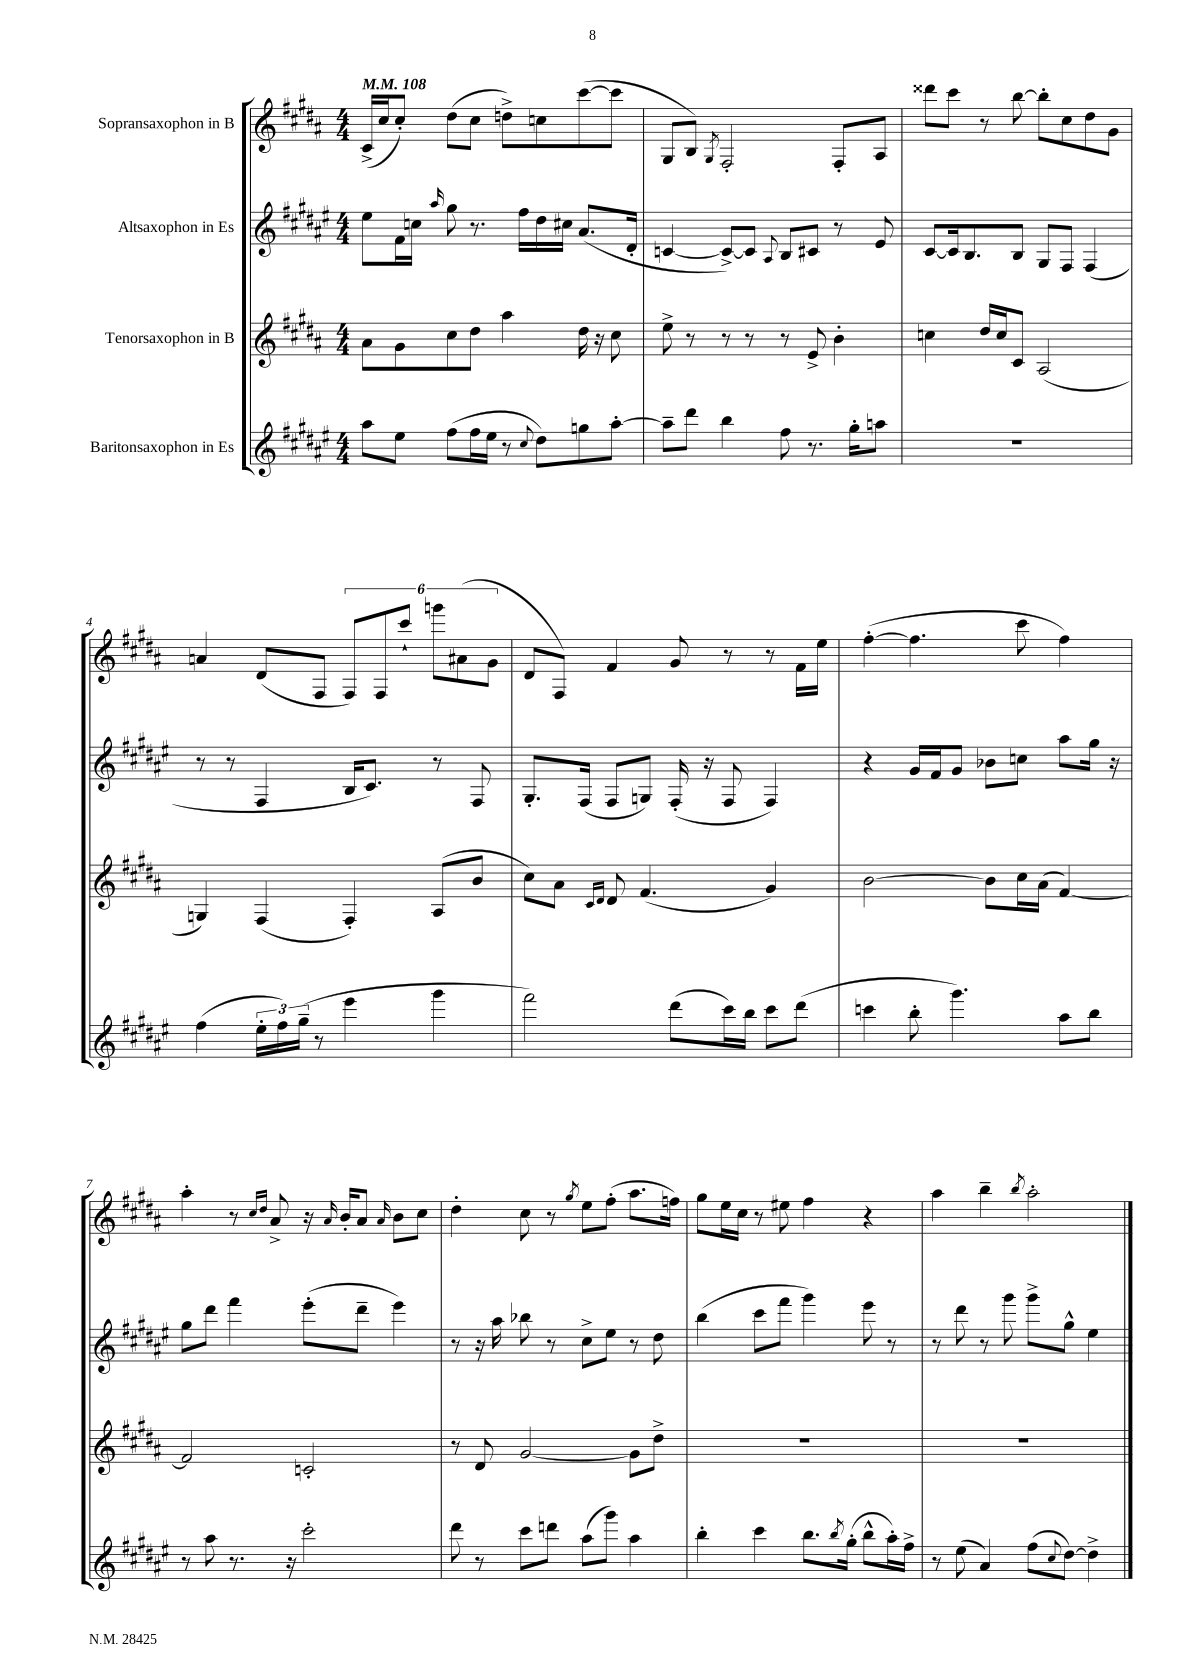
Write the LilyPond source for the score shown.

<<
\new StaffGroup <<
\new Staff = "s0" \with { instrumentName = "Sopransaxophon in B" } {
    \clef treble \key b \major \numericTimeSignature \time 4/4 \tempo 4 = 108
    cis'16->( cis''16 cis''8-.) dis''8( cis''8 d''8->) c''8 cis'''8~( cis'''8 |
    gis8 b8) \acciaccatura { gis8 } fis2-. fis8-. ais8 |
    disis'''8 cis'''8 r8 b''8~ b''8-. cis''8 dis''8 gis'8 |
    a'4 dis'8( fis8 \tuplet 6/4 { fis8) fis8 cis'''8-! g'''8 ais'8( gis'8 } |
    dis'8 fis8) fis'4 gis'8 r8 r8 fis'16 e''16 |
    fis''4~-.( fis''4. cis'''8 fis''4) |
    ais''4-. r8 \grace { cis''16 dis''16 } ais'8-> r16 \grace { ais'16 } b'16-. ais'8 \grace { ais'16 } b'8 cis''8 |
    dis''4-. cis''8 r8 \acciaccatura { gis''8 } e''8 fis''8-.( ais''8. f''16) |
    gis''8 e''16 cis''16 r8 eis''8 fis''4 r4 |
    ais''4 b''4-- \acciaccatura { b''8 } ais''2-. \bar "|." |
}
\new Staff = "s1" \with { instrumentName = "Altsaxophon in Es" } {
    \clef treble \key fis \major \numericTimeSignature \time 4/4
    eis''8 fis'16 c''16 \grace { ais''16 } gis''8 r8. fis''16 dis''16 cis''16 ais'8.( dis'16-. |
    c'4~ c'8~->) c'8 \appoggiatura { ais8 } b8 cis'8 r8 eis'8 |
    cis'8~ cis'16 b8. b8 gis8 fis8 fis4( |
    r8 r8 fis4 b16 cis'8.) r8 fis8 |
    gis8.-. fis16( fis8 g8) fis16-.( r16 fis8 fis4) |
    r4 gis'16 fis'16 gis'8 bes'8 c''8 ais''8 gis''16 r16 |
    gis''8 dis'''8 fis'''4 eis'''8-.( dis'''8-- eis'''4) |
    r8 r16 ais''16 bes''8 r8 cis''8-> eis''8 r8 dis''8 |
    b''4( cis'''8 fis'''8 gis'''4) eis'''8 r8 |
    r8 dis'''8 r8 gis'''8 gis'''8-> gis''8-^ eis''4 \bar "|." |
}
\new Staff = "s2" \with { instrumentName = "Tenorsaxophon in B" } {
    \clef treble \key b \major \numericTimeSignature \time 4/4
    ais'8 gis'8 cis''8 dis''8 ais''4 dis''16 r16 cis''8 |
    e''8-> r8 r8 r8 r8 e'8-> b'4-. |
    c''4 dis''16 c''16 cis'8 ais2( |
    g4) fis4( fis4-.) ais8( b'8 |
    cis''8) ais'8 \grace { cis'16 dis'16 } dis'8 fis'4.( gis'4) |
    b'2~ b'8 cis''16 ais'16( fis'4~) |
    fis'2 c'2-. |
    r8 dis'8 gis'2~ gis'8 dis''8-> |
    R1 |
    R1 \bar "|." |
}
\new Staff = "s3" \with { instrumentName = "Baritonsaxophon in Es" } {
    \clef treble \key fis \major \numericTimeSignature \time 4/4
    ais''8 eis''8 fis''8( fis''16 eis''16 r8 \appoggiatura { cis''8 } dis''8) g''8 ais''8~-. |
    ais''8-- dis'''8 b''4 fis''8 r8. gis''16-. a''8 |
    R1 |
    fis''4( \tuplet 3/2 { eis''16-. fis''16) gis''16--( } r8 eis'''4 gis'''4 |
    fis'''2) dis'''8( cis'''16) b''16 cis'''8 dis'''8( |
    c'''4 b''8-. gis'''4.) ais''8 b''8 |
    r8 ais''8 r8. r16 cis'''2-. |
    dis'''8 r8 cis'''8 d'''8 ais''8( gis'''8) ais''4 |
    b''4-. cis'''4 b''8. \acciaccatura { b''8 } gis''16-.( b''8-^ ais''16-.) fis''16-> |
    r8 eis''8( ais'4) fis''8( \appoggiatura { cis''8 } dis''8~) dis''4-> \bar "|." |
}
>>
>>
